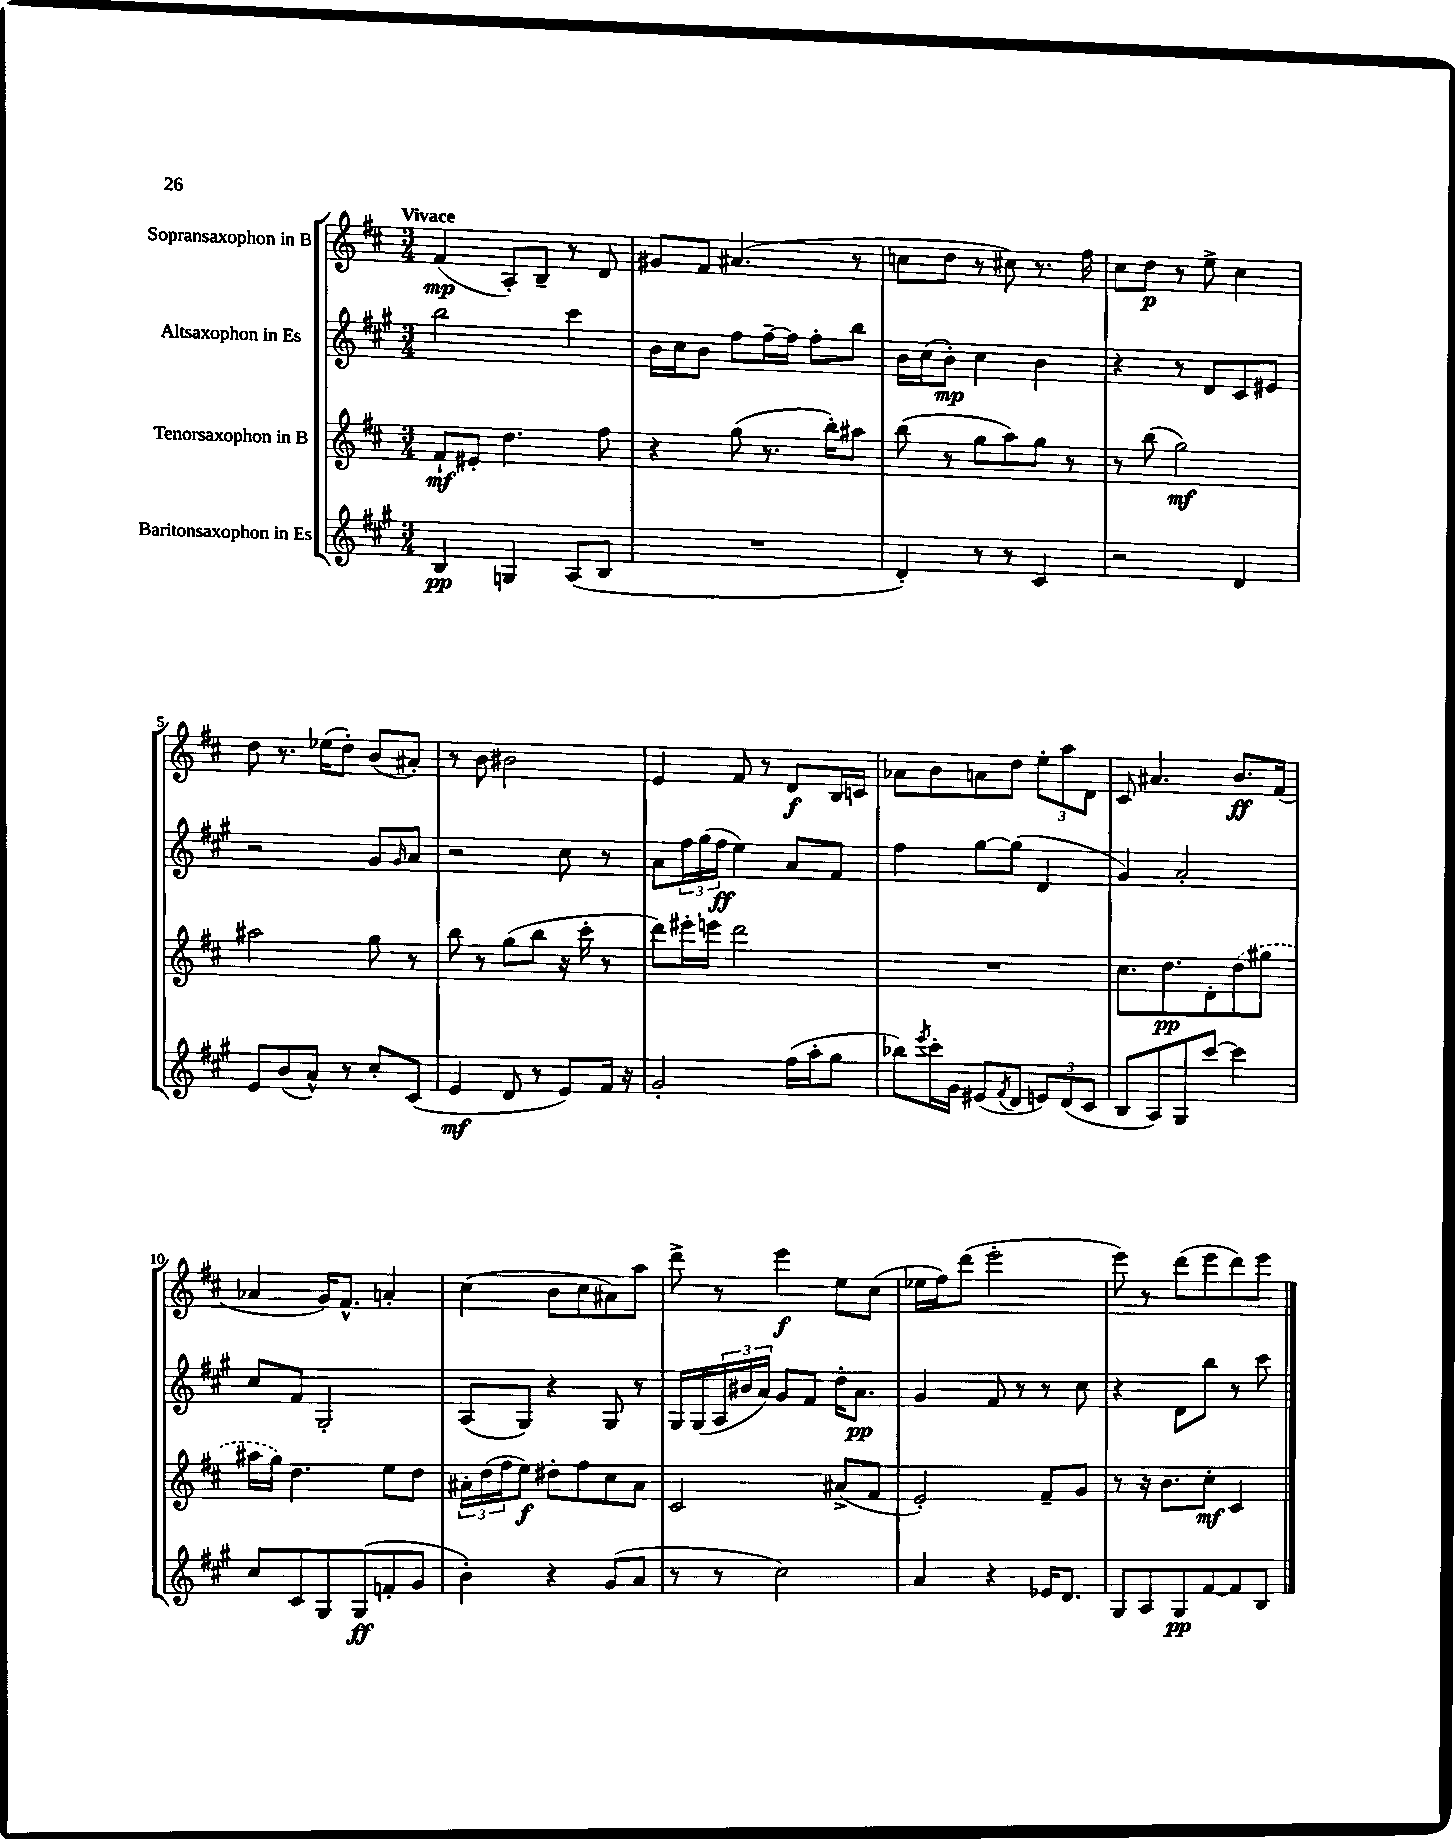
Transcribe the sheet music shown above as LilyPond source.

<<
\new StaffGroup <<
\new Staff = "s0" \with { instrumentName = "Sopransaxophon in B" } {
    \clef treble \key d \major \numericTimeSignature \time 3/4 \tempo "Vivace"
    fis'4\mp( a8-.) b8-- r8 d'8 |
    gis'8 fis'8 ais'4.( r8 |
    c''8 d''8 r8 cis''8) r8. fis''16 |
    cis''8 d''8\p r8 e''8-> cis''4 |
    d''8 r8. ees''16( d''8-.) b'8( ais'8-.) |
    r8 b'8 bis'2 |
    e'4 fis'8 r8 d'8\f b16 c'16 |
    aes'8 b'8 a'8 d''8 \tuplet 3/2 { e''8-. a''8 d'8 } |
    cis'8 ais'4. b'8.\ff fis'16( |
    aes'4 g'16) fis'8.-^ a'4-. |
    cis''4( b'8 cis''8 ais'8) a''8 |
    d'''8-> r8 e'''4\f e''8 cis''8( |
    ees''16 fis''16) d'''8( e'''2-. |
    e'''8) r8 d'''8( e'''8 d'''8) e'''8 \bar "|." |
}
\new Staff = "s1" \with { instrumentName = "Altsaxophon in Es" } {
    \clef treble \key a \major \numericTimeSignature \time 3/4
    b''2 cis'''4 |
    b'16 cis''16 b'8 fis''8 fis''16~-- fis''16 fis''8-. b''8 |
    b'16 cis''16( b'8-.\mp) cis''4 b'4 |
    r4 r8 d'8 cis'8 eis'8 |
    r2 gis'8 \grace { gis'16 } a'8 |
    r2 cis''8 r8 |
    a'8 \tuplet 3/2 { fis''16 gis''16( fis''16\ff } e''4) a'8 fis'8 |
    fis''4 gis''8~ gis''8( d'4 |
    gis'4) a'2-. |
    cis''8 fis'8 gis2-. |
    a8( gis8) r4 gis8 r8 |
    gis16 gis16( \tuplet 3/2 { a16 bis'16 a'16) } gis'8 fis'8 d''16-. a'8.\pp |
    gis'4 fis'8 r8 r8 cis''8 |
    r4 d'8 b''8 r8 cis'''8 \bar "|." |
}
\new Staff = "s2" \with { instrumentName = "Tenorsaxophon in B" } {
    \clef treble \key d \major \numericTimeSignature \time 3/4
    fis'8-!\mf eis'8-. d''4. fis''8 |
    r4 g''8( r8. b''16-.) ais''8 |
    b''8( r8 g''8 a''8) g''8 r8 |
    r8 b''8( g''2\mf) |
    ais''2 g''8 r8 |
    b''8 r8 g''8( b''8 r16 cis'''16-. r8 |
    d'''8) eis'''16-. e'''16 d'''2 |
    R2. |
    cis''8. d''8.\pp d'8-. \once \slurDashed d''8( gis''8 |
    ais''16 g''16) d''4. e''8 d''8 |
    \tuplet 3/2 { ais'16-. d''16( fis''16 } e''8\f) dis''8-. fis''8 cis''8 ais'8 |
    cis'2 ais'8->( fis'8 |
    e'2-.) fis'8-- g'8 |
    r8 r16 b'8. cis''8-.\mf cis'4 \bar "|." |
}
\new Staff = "s3" \with { instrumentName = "Baritonsaxophon in Es" } {
    \clef treble \key a \major \numericTimeSignature \time 3/4
    b4\pp g4 a8( b8 |
    R2. |
    d'4-.) r8 r8 cis'4 |
    r2 d'4 |
    e'8 b'8( a'8-^) r8 cis''8-. cis'8( |
    e'4\mf d'8 r8 e'8) fis'16 r16 |
    gis'2-. fis''16( a''16-. gis''8 |
    bes''8) \acciaccatura { e'''8 } cis'''16-. gis'16 eis'8( \acciaccatura { fis'8 } d'8 \tuplet 3/2 { e'8) d'8( cis'8 } |
    b8 a8) gis8 cis'''8~ cis'''4 |
    cis''8 cis'8 gis8 gis8\ff( f'8-. gis'8 |
    b'4-.) r4 gis'8( a'8 |
    r8 r8 cis''2) |
    a'4 r4 ees'16 d'8. |
    gis8 a8 gis8\pp fis'8~ fis'8 b8 \bar "|." |
}
>>
>>
